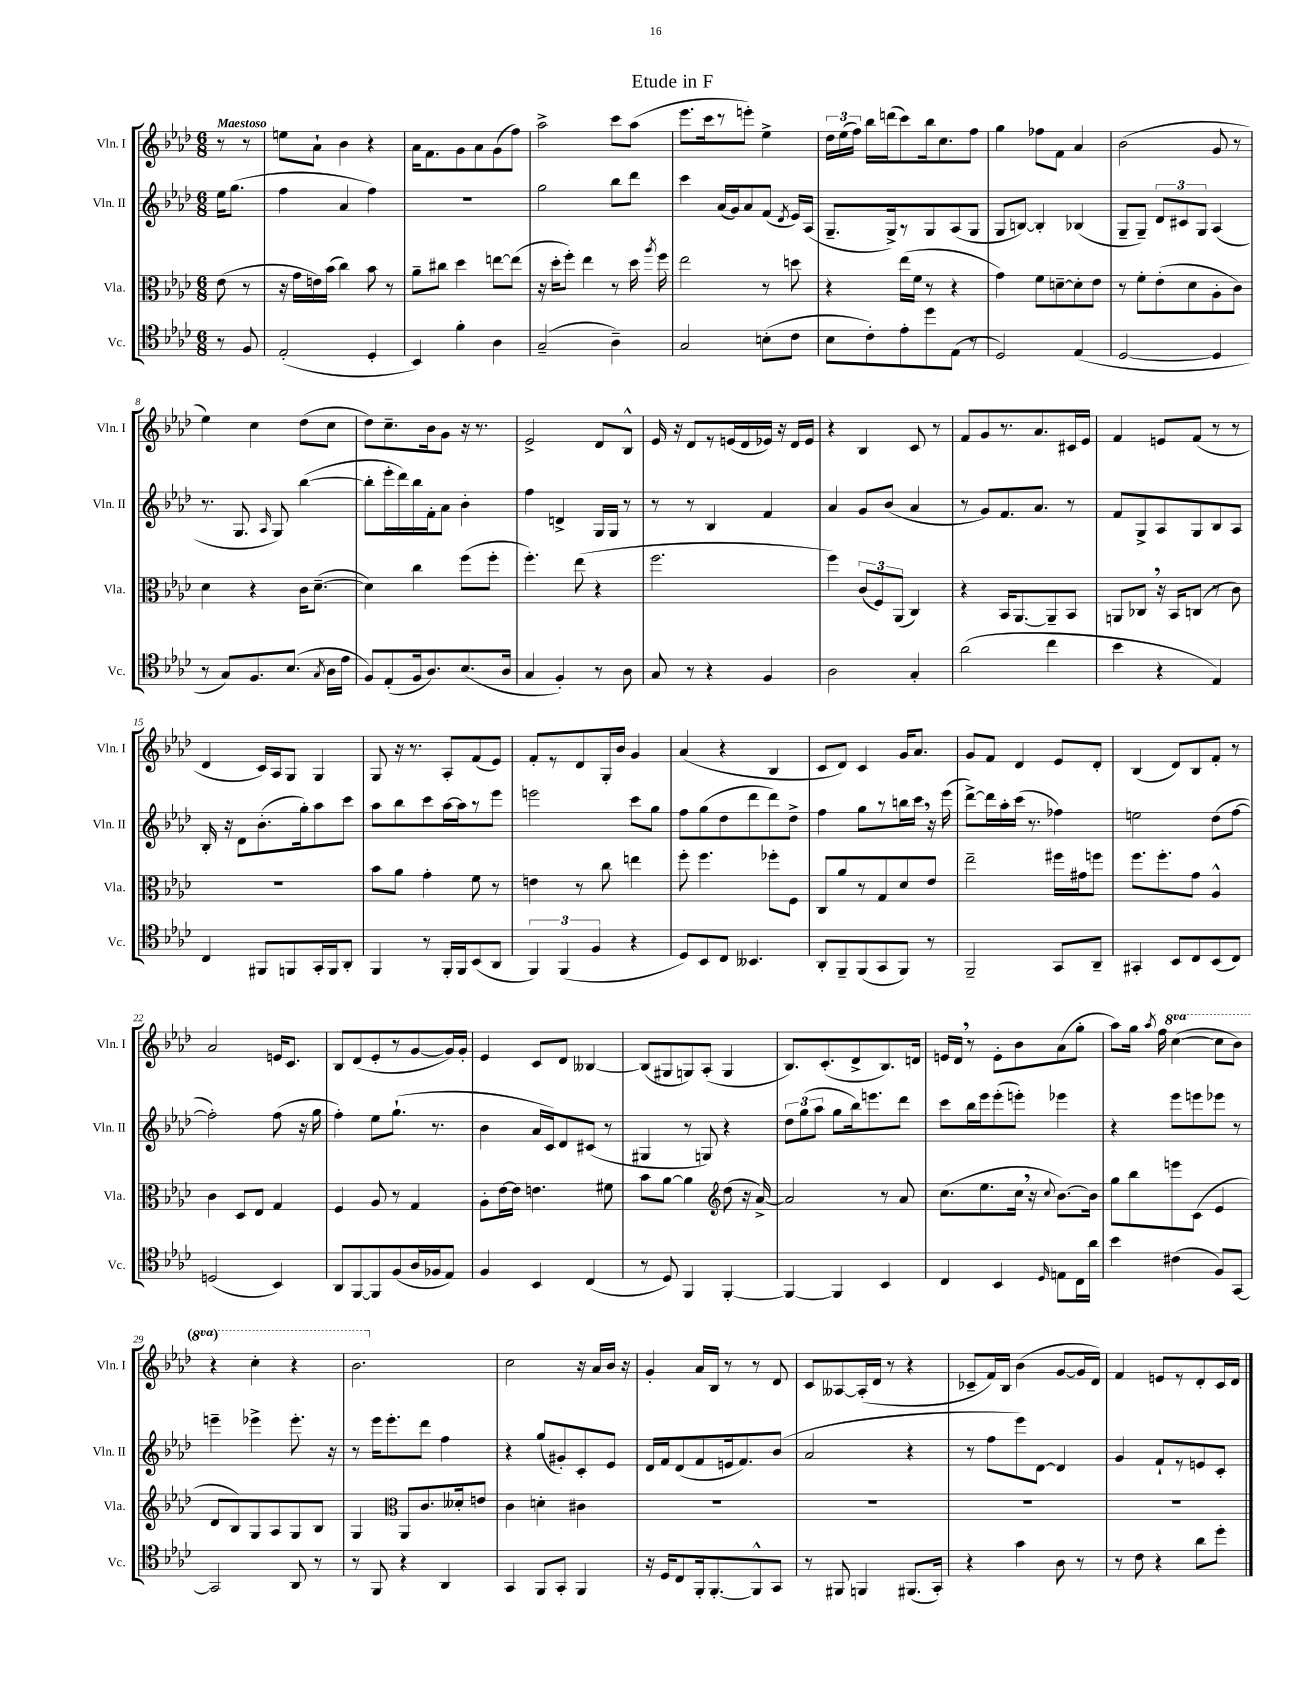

**kern	**kern	**kern	**kern
*part4	*part3	*part2	*part1
*staff4	*staff3	*staff2	*staff1
*I"Vc.	*I"Vla.	*I"Vln. II	*I"Vln. I
*I'Vc.	*I'Vla.	*I'Vln. II	*I'Vln. I
*clefC4	*clefC3	*clefG2	*clefG2
*k[b-e-a-d-]	*k[b-e-a-d-]	*k[b-e-a-d-]	*k[b-e-a-d-]
*M6/8	*M6/8	*M6/8	*M6/8
=	=	=	=
!	!	!	!LO:TX:a:B:t=Maestoso
8r	(8e-\	16ee-\KL	8r
.	.	(8.gg\J	.
8F/	8r	.	8r
=1	=1	=1	=1
(2E-'/	16r	4ff\	8een\L
.	16g\LL	.	.
.	16en\)	.	8a-`\J
.	(16b-\JJ	.	.
.	4cc\)	4a-/	4b-\
4D-'/	8b-\	4ff\)	4r
.	8r	.	.
=2	=2	=2	=2
4BB-/)	8a-~\L	2.r	16a-\KL
.	.	.	8.f\
.	8cc#X\J	.	.
4f'\	4dd-\	.	8g\
.	.	.	8a-\
4A-\	[8een\L	.	(8g\
.	(8ee\J]	.	8ff\J)
=3	=3	=3	=3
(2G~/	16r	2gg\	2aa-^\
.	16dd-'\KL	.	.
.	8ff'\J)	.	.
.	4ee-\	.	.
4A-~\)	8r	8bb-\L	8ccc\L
.	16dd-\	8ddd-\J	(8aa-\J
.	8qaa-/	.	.
.	16ff\	.	.
=4	=4	=4	=4
2G/	2ee-\	4ccc\	8.eee-\L
.	.	.	16ccc\k
.	.	(16a-/LL	8r
.	.	16g/J)	.
.	.	8a-/	8eeen'\J)
(8Bn'\L	8r	(8f/J	4ee-^\
.	.	8qd-/	.
8c\J	8ddn\	16e-/LL)	.
.	.	(16A-/JJ	.
=5	=5	=5	=5
8B-\L	4r	8.G~/L	24dd-\LL
.	.	.	(24ee-\
.	.	.	24ff\JJ)
8c'\)	.	.	16bb-\LL
.	.	16G^/k)	(16dddn\J
8e-'\	(16ee-\LL	8r	8ccc\)
.	16f\JJ	.	.
8dd-\	8r	8G/	16bb-\k
.	.	.	8.cc\
(8E-\J	4r	(8A-/	.
8r	.	8G/J	8ff\J
=6	=6	=6	=6
2D-/)	4g\)	8G/L	4gg\
.	.	[8Bn/J)	.
.	8f\L	4B'/]	8ff-X\L
.	[8dn~\	.	8f\J
(4E-/	8d'\]	(4B-X/	4a-/
.	8e-\J	.	.
=7	=7	=7	=7
[2D-/	8r	8G~/L	(2b-\
.	8f'\L	8G~/J)	.
.	(8e-'\	12d-/L	.
.	.	12c#X/	.
.	8d-\	.	.
.	.	12G/J	.
4D-/]	8A-'\	(4A-/	8g/
.	8c\J)	.	8r
!!LO:LB:g=z
=8	=8	=8	=8
8r	4d-\	8.r	4ee-\)
8G/L)	.	.	.
.	.	8.G/	.
8.F/	4r	.	4cc\
.	.	16qqA-/	.
.	.	8G/)	.
(8.B-/J	.	.	.
.	16c\KL	([4bb-\	(8dd-\L
.	([8.d-~\J	.	.
8qG/	.	.	.
16A-\LL	.	.	8cc\J
16e-\JJ	.	.	.
=9	=9	=9	=9
8F/L)	4d-\])	8bb-'\L]	8dd-\L)
(8E-'/	.	16eee-'\L	8.cc~\
.	.	16ddd-\)	.
16F/k	4cc\	16bb-\	.
8.A-/)	.	16f'\J	16b-\k
.	.	8a-\J	8g\J
(8.B-/	(8ff\L	4b-'\	16r
.	.	.	8.r
.	8ff'\J	.	.
16A-/Jk	.	.	.
=10	=10	=10	=10
4G/	4.ff'\)	4ff\	2e-^/
4F'/)	.	4dn^/	.
.	(8ee-\	.	.
8r	4r	16G/LL	8d-/L
.	.	16G/JJ	.
8A-\	.	8r	8B-^^/J
=11	=11	=11	=11
8G/	2.ff\	8r	16e-/
.	.	.	16r
8r	.	8r	8d-/L
4r	.	4B-/	8r
.	.	.	(16en/L
.	.	.	16d-/
4F/	.	4f/	16e-X/JJ)
.	.	.	16r
.	.	.	16d-/LL
.	.	.	16e-/JJ
=12	=12	=12	=12
2A-\	4ff\)	4a-/	4r
.	(12c/L	8g/L	4B-/
.	12F/)	.	.
.	.	(8b-/J	.
.	(12AA-/J	.	.
4G'/	4C/)	4a-/	8c/
.	.	.	8r
=13	=13	=13	=13
(2a-\	4r	8r	8f/L
.	.	8g/L)	8g/
.	16BB-/KL	8.f/	8.r
.	[8.AA-/	.	.
.	.	8.a-/J	8.a-/
4cc\	8AA-~/]	.	.
.	8BB-/J	8r	16c#X/L
.	.	.	16e-/JJ
=14	=14	=14	=14
4b-\	8AAn/L	8f/L	4f/
.	8C-X,/J	8G^/	.
4r	16r	8A-/	8en/L
.	16BB-/KL	.	.
.	(8Cn/J	8G/	(8f/J
4E-/)	8r	8B-/	8r
.	8c\)	8A-/J	8r
!!LO:LB:g=z
=15	=15	=15	=15
4C/	2.r	16B-'/	4d-/
.	.	16r	.
.	.	8d-\L	.
8FF#X/L	.	(8.b-'\	16c/LL)
.	.	.	16A-/J
8FFn/	.	.	8G/J
.	.	16gg'\k)	.
16GG'/L	.	8aa-\	4G/
16FF/J	.	.	.
8AA-'/J	.	8ccc\J	.
=16	=16	=16	=16
4FF/	8b-\L	8aa-\L	8G/
.	8a-\J	8bb-\	16r
.	.	.	8.r
8r	4g'\	8ccc\	.
16FF'/LL	.	[16aa-\L	8A-'/L
16FF/J	.	16aa-\J]	.
(8BB-/	8f\	8r	(8f/
8AA-/J	8r	8eee-\J	8e-/J)
=17	=17	=17	=17
6FF/)	4en\	2eeen\	8f'/L
.	.	.	8r
(6FF/	.	.	.
.	8r	.	8d-/
6F/	.	.	.
.	8cc\	.	16G'/L
.	.	.	16b-/JJ
4r	4een\	8ccc\L	4g/
.	.	8gg\J	.
=18	=18	=18	=18
8D-/L)	8ff'\	8ff\L	(4a-/
8BB-/	4.ff\	(8gg\	.
8C/J	.	8dd-\	4r
4.BB--X/	.	8ddd-\	.
.	8ff-X'\L	8ddd-\)	4B-/
.	8F\J	8dd-^\J	.
=19	=19	=19	=19
8AA-'/L	8C/L	4ff\	8c/L
8FF~/	8a-/	.	8d-/J)
(8FF/	8r	8gg\L	4c/
8GG/	8G/	8r	.
8FF/J)	8d-/	16bbn\L	16g/KL
.	.	16ccc,\JJ	8.a-/J
8r	8e-/J	16r	.
.	.	(16eee-\	.
=20	=20	=20	=20
2FF~/	2ee-~\	[8ddd-^\L)	8g/L
.	.	16ddd-\L]	8f/J
.	.	16aa-'\	.
.	.	(16ccc\JJ	4d-/
.	.	8.r	.
8GG/L	16ff#X\LL	4ff-X\)	8e-/L
.	16g#X\J	.	.
8AA-~/J	8ffn\J	.	8d-'/J
=21	=21	=21	=21
4GG#X'/	8.ff\L	2een\	(4B-/
.	8.ff'\	.	.
8BB-/L	.	.	8d-/L)
8C/	8g\J	.	8B-/
(8BB-/	4A-^^/	(8dd-\L	8f'/J
8C/J)	.	[8ff\J	8r
!!LO:LB:g=z
=22	=22	=22	=22
(2Dn/	4c\	2ff'\])	2a-/
.	8D-/L	.	.
.	8E-/J	.	.
4BB-/)	4G/	(8ff\	16en/KL
.	.	.	8.c/J
.	.	16r	.
.	.	16gg\	.
=23	=23	=23	=23
8AA-/L	4F/	4ff'\)	8B-/L
[8FF/	.	.	(8d-/
8FF/]	8A-/	8ee-\L	8e-'/
(8F/	8r	(8.gg`\J	8r
16A-/L	4G/	.	[8g/
16F-X/J	.	8.r	.
8E-/J)	.	.	16g/L])
.	.	.	16g'/JJ
=24	=24	=24	=24
4F/	8A-'\L	4b-\	4e-/
.	[16e-\L	.	.
.	16e-\JJ]	.	.
4BB-/	4.en\	16a-/LL	8c/L
.	.	16c/J)	.
.	.	8d-/	8d-/J
(4C/	.	(8c#X/J	[4B--X/
.	8f#X\	8r	.
=25	=25	=25	=25
8r	8b-\L	4G#X/	(8B--/L]
8D-/)	[8a-\J	.	8G#X/
4FF/	4a-\]	8r	8Gn/)
.	.	8Gn/)	(8A-'/J
*	*clefG2	*	*
[4FF'/	(8dd-\	4r	4G/
.	16r	.	.
.	[16a-^/)	.	.
=26	=26	=26	=26
4FF/_	2a-/]	12dd-\L	8.B-/L)
.	.	(12gg\	.
.	.	12aa-\J	.
.	.	.	(8.c'/
4FF/]	.	8gg\L	.
.	.	16bb-\k)	8d-^/
.	.	8.eeen\	.
4BB-/	8r	.	8.B-/)
.	8a-/	8ddd-\J	.
.	.	.	16dn/Jk
=27	=27	=27	=27
4C/	(8.cc\L	8ccc\L	16en/LL
.	.	.	16d-,/JJ
.	.	16bb-\L	8r
.	8.ee-\	16eee-\J	.
4BB-/	.	(8eee-'\	8e'\L
.	16cc,\Jk	8eeen'\J)	8b-\
.	16r	.	.
16qqD-/	8qqcc/	.	.
8En\L	[8.b-\L)	4eee-X\	(8a-\
16C\L	.	.	8gg'\J
16a-\JJ	16b-\Jk]	.	.
=28	=28	=28	=28
4b-\	8gg\L	4r	8aa-\L)
.	8bb-\	.	16gg\Jk
.	.	.	8qaa-/
.	.	.	16ff\
*	*	*	*8va
(4c#X\	8eeen\	8eee-\L	([4ccc\
.	(8c\J	8eeen\	.
8F/L)	4e-/	8eee-X\J	8ccc\L]
[8GG/J	.	8r	8bb-\J)
!!LO:LB:g=z
=29	=29	=29	=29
2GG/]	8d-/L	4eeen~\	4r
.	8B-/)	.	.
.	8G/	4eee-X^\	4ccc'\
.	8A-/	.	.
8AA-/	8G/	8.eee-'\	4r
8r	8B-/J	.	.
.	.	16r	.
=30	=30	=30	=30
8r	4G/	8r	2.bb-\
8FF/	.	16eee-\KL	.
.	.	8.eee-'\	.
*	*clefC3	*	*
4r	8AA-/L	.	.
.	8.c/	8ddd-\J	.
4AA-/	.	4ff\	.
.	16d--X'/k	.	.
.	8en/J	.	.
=31	=31	=31	=31
*	*	*	*X8va
4GG/	4c\	4r	2cc\
8FF/L	4dn'\	(8gg/L	.
8GG'/J	.	8g#X'/)	.
4FF/	4c#X\	8c'/	16r
.	.	.	16a-/LL
.	.	8e-/J	16b-/JJ
.	.	.	16r
=32	=32	=32	=32
16r	2.r	16d-/LL	4g'/
16D-/KL	.	16f/J	.
8C/	.	(8d-/	.
16FF'/k	.	8f/	16a-/LL
[8.FF'/	.	.	16B-/JJ
.	.	16en/k	8r
.	.	8.f/)	.
8FF^^/]	.	.	8r
8GG/J	.	(8b-/J	8d-/
=33	=33	=33	=33
8r	2.r	2a-/	8c/L
8FF#X/	.	.	[8A--X/
4FFn/	.	.	(16A--'/L]
.	.	.	16d-/JJ
.	.	.	8r
(8.FF#X/L	.	4r	4r
16GG'/Jk)	.	.	.
=34	=34	=34	=34
4r	2.r	8r	8c-X~/L
.	.	8ff\L	16f/L)
.	.	.	16B-/JJ
4g\	.	8eee-\)	(4b-\
.	.	[8d-\J	.
8A-\	.	4d-/]	[8g/L
8r	.	.	16g/L]
.	.	.	16d-/JJ)
=35	=35	=35	=35
8r	2.r	4g/	4f/
8c\	.	.	.
4r	.	8f`/L	8en/L
.	.	8r	8r
8a-\L	.	8en/	8d-'/
8dd-'\J	.	8c'/J	16c/L
.	.	.	16d-/JJ
==	==	==	==
*-	*-	*-	*-
